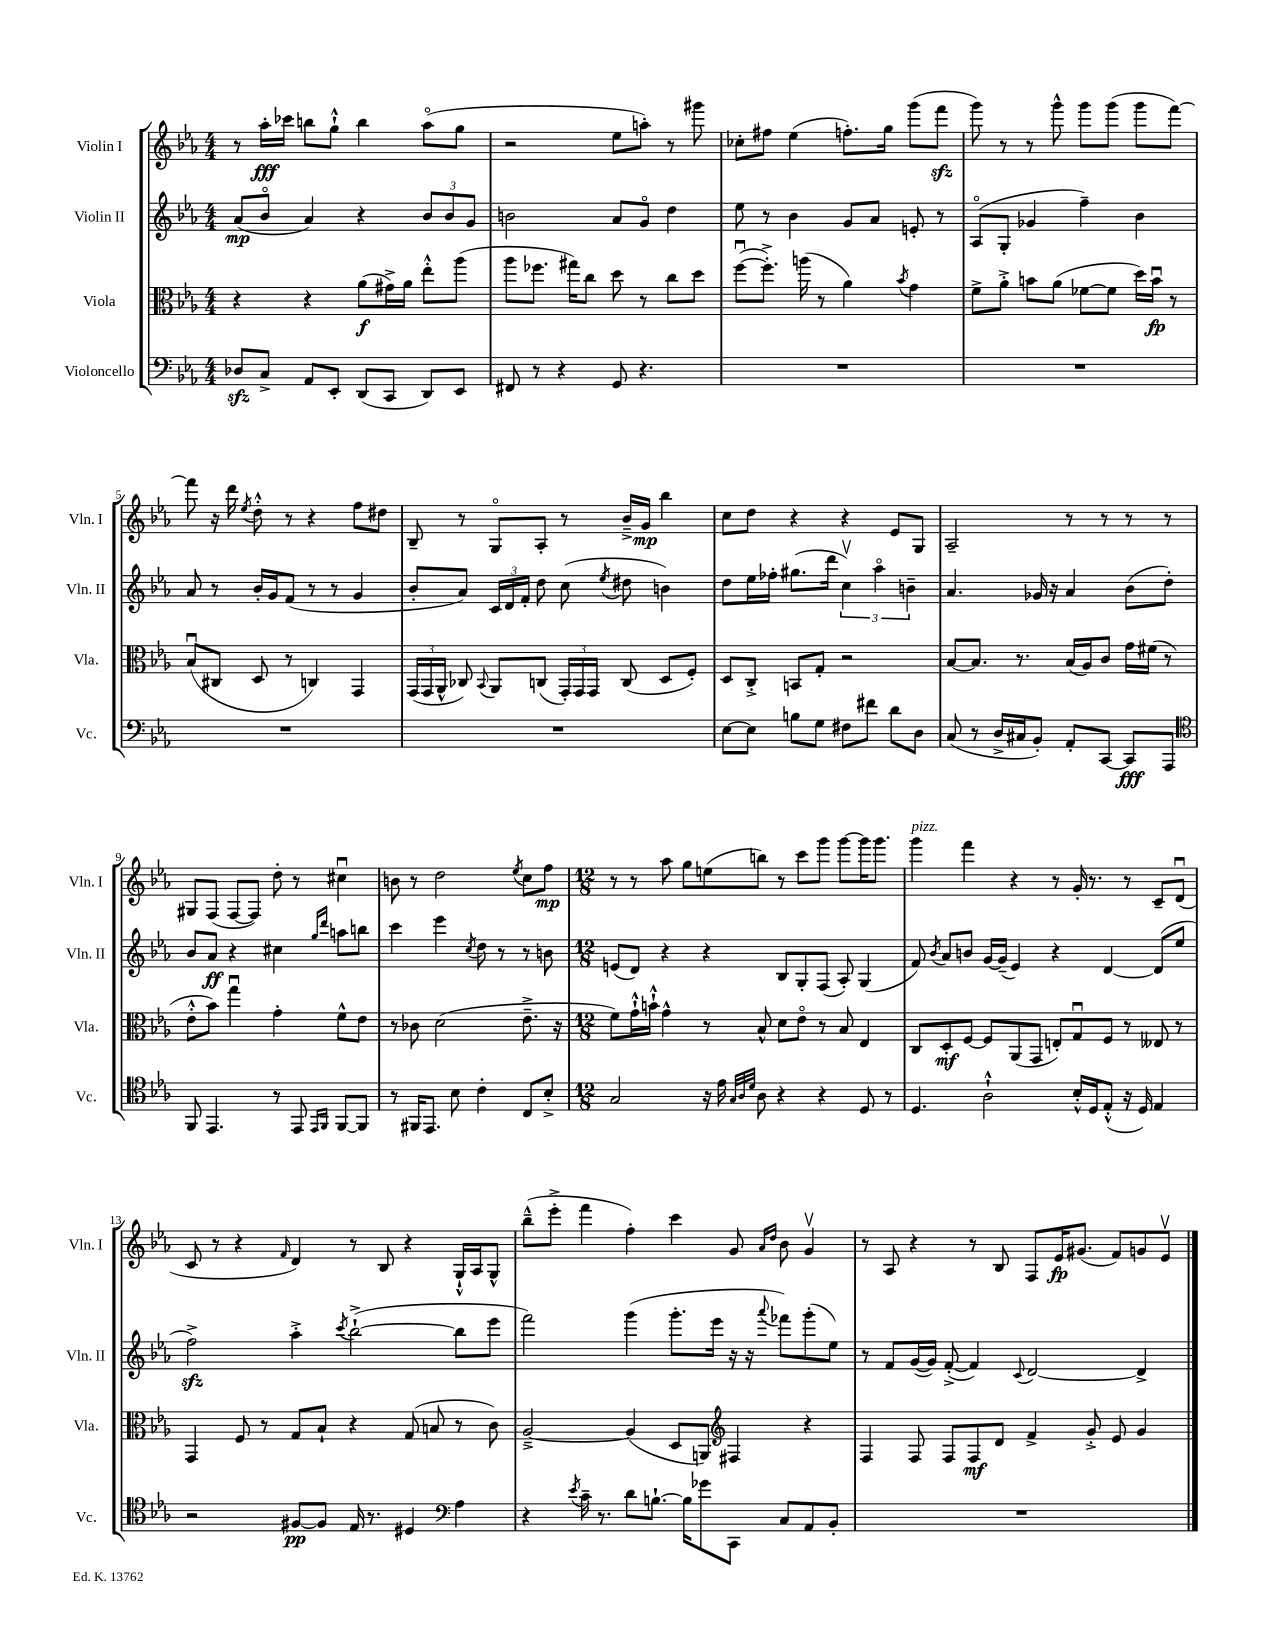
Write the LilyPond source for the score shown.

<<
\new StaffGroup <<
\new Staff = "s0" \with { instrumentName = "Violin I" shortInstrumentName = "Vln. I" } {
    \clef treble \key ees \major \numericTimeSignature \time 4/4
    \autoBeamOff r8 aes''16[-.\fff ces'''16] b''8[ g''8]-!-^ b''4 aes''8[\flageolet( g''8] |
    r2 ees''8[ a''8]-.) r8 gis'''8 |
    ces''8[-. fis''8] ees''4( f''8.[-.) g''16] g'''8[( f'''8]\sfz |
    g'''8) r8 r8 g'''8-^ g'''8[ g'''8]( g'''8[ f'''8]~) |
    f'''8 r16 d'''16 \acciaccatura { ees''8 } d''8-.-^ r8 r4 f''8[ dis''8] |
    bes8-- r8 g8[\flageolet aes8]-. r8 bes'16[---> g'16]\mp bes''4 |
    c''8[ d''8] r4 r4 ees'8[ g8] |
    aes2-- r8 r8 r8 r8 |
    gis8[ f8]( f8[~ f8]) d''8-. r8 cis''4\downbow |
    b'8 r8 d''2 \acciaccatura { ees''8 } c''8[ f''8]\mp |
    \numericTimeSignature \time 12/8 r8 r8 aes''8 g''8[ e''8( b''8]) r8 c'''8[ g'''8] g'''8[~ g'''16 g'''8.] |
    g'''4^\markup { \italic "pizz." } f'''4 r4 r8 g'16-. r8. r8 c'8[-- d'8]\downbow( |
    c'8 r8 r4 \grace { f'16 } d'4) r8 bes8 r4 g16[-!-^ aes16 g8]-^ |
    bes''8[---^( ees'''8]-.-> f'''4 f''4-.) c'''4 g'8 \grace { aes'16[ d''16] } bes'8 g'4\upbow |
    r8 aes8 r4 r8 bes8 f8[ ees'16\fp gis'8.]( f'8[) g'8 ees'8]\upbow \bar "|." |
}
\new Staff = "s1" \with { instrumentName = "Violin II" shortInstrumentName = "Vln. II" } {
    \clef treble \key ees \major \numericTimeSignature \time 4/4
    \autoBeamOff aes'8[\mp( bes'8]\flageolet aes'4) r4 \tuplet 3/2 { bes'8[ bes'8 g'8] } |
    b'2 aes'8[ g'8]\flageolet d''4 |
    ees''8 r8 bes'4 g'8[ aes'8] e'8-. r8 |
    aes8[\flageolet( g8]-. ges'4 f''4--) bes'4 |
    aes'8 r8 bes'16[-. g'16 f'8]( r8 r8 g'4 |
    bes'8[-. aes'8]) \tuplet 3/2 { c'16[ d'16 f'16]-. } d''8 c''8( \acciaccatura { ees''8 } dis''8 b'4) |
    d''8[ ees''16 fes''16]-. gis''8.[( d'''16] \tuplet 3/2 { c''4\upbow) aes''4\flageolet b'4-- } |
    aes'4. ges'16 r16 aes'4 bes'8[( d''8]-.) |
    bes'8[ aes'8]\ff r4 cis''4 \grace { g''16[ d'''16] } a''8[ b''8] |
    c'''4 ees'''4 \acciaccatura { c''8 } d''8 r8 r8 b'8 |
    \numericTimeSignature \time 12/8 e'8[( d'8]) r4 r4 bes8[ g8-. f8]( aes8-.) g4( |
    f'8) \acciaccatura { bes'8 } aes'8[ b'8] g'16[~ g'16]--( ees'4) r4 d'4~ d'8[( ees''8] |
    f''2->\sfz) aes''4-.-> \acciaccatura { c'''8 } bes''2~-!->( bes''8[ ees'''8] |
    f'''2) g'''4( g'''8.[-. ees'''16] r16 r16 \appoggiatura { aes'''8 } fes'''8[) g'''8-.( ees''8]) |
    r8 f'8[ g'16~( g'16]) f'8~-.->( f'4) \appoggiatura { c'8 } d'2~ d'4-> \bar "|." |
}
\new Staff = "s2" \with { instrumentName = "Viola" shortInstrumentName = "Vla." } {
    \clef alto \key ees \major \numericTimeSignature \time 4/4
    \autoBeamOff r4 r4 aes'8[\f( gis'16->) aes'16] ees''8[-.-^ aes''8]( |
    aes''8[ fes''8.] gis''16[) c''8] d''8 r8 c''8[ d''8] |
    f''8[~\downbow( f''8.]-.->) a''16( r8 aes'4) \acciaccatura { bes'8 } g'4 |
    f'8[-> aes'8]-.-> b'8[ aes'8]( fes'8[~ fes'8] d''16[) b'16]\downbow\fp r8 |
    bes8[\downbow( cis8] d8 r8 c4) g,4 |
    \tuplet 3/2 { g,16[( g,16 aes,16]-^ } ces8) \appoggiatura { bes,8 } aes,8[ c8]( \tuplet 3/2 { g,16[-.) g,16 g,16] } c8( d8[ f8]-.) |
    d8[ c8]-.-> b,8[ g8]-. r2 |
    bes8[~ bes8.] r8. bes16[( aes16) c'8] g'16[ fis'16]( r8 |
    ees'8[-.-^ bes'8]) g''4\downbow g'4-. f'8[-^ ees'8] |
    r8 ces'8 d'2( ees'8.---> r16 |
    \numericTimeSignature \time 12/8 f'8[) g'16-!-^ b'16]-!-^ g'4-^ r8 bes8-^ d'8[ ees'8]\flageolet r8 bes8 ees4 |
    c8[ d8-.\mf f8]~ f8[ aes,8( g,8] e8[-.) g8\downbow f8] r8 eeses8 r8 |
    g,4 f8 r8 g8[ bes8]-! r4 g8( b8 r8 c'8) |
    aes2~---> aes4( d8[ a,8]) \clef treble fis4 r4 |
    f4 f8 f8[ f8\mf d'8] f'4-> g'8-.-> ees'8 g'4 \bar "|." |
}
\new Staff = "s3" \with { instrumentName = "Violoncello" shortInstrumentName = "Vc." } {
    \clef bass \key ees \major \numericTimeSignature \time 4/4
    \autoBeamOff des8[\sfz c8]-> aes,8[ ees,8]-. d,8[( c,8] d,8[) ees,8] |
    fis,8 r8 r4 g,8 r4. |
    R1 |
    R1 |
    R1 |
    R1 |
    ees8[~ ees8] b8[ g8] fis8[ fis'8] d'8[ d8] |
    c8( r8 d16[-> cis16 bes,8]-.) aes,8[-. c,8]~ c,8[\fff aes,,8] |
    \clef tenor f,8 ees,4. r8 ees,8 \grace { ees,16[ f,16] } f,8[~ f,8] |
    r8 fis,16[ ees,8.] bes8 c'4-. c8[ bes8]-.-> |
    \numericTimeSignature \time 12/8 g2 r16 ees'16 \grace { g32[ aes32 d'32] } aes8 r4 r4 d8 r8 |
    d4. aes2-!-^ bes16[-.-^ d16 ees8]-.-^( r16 d16) ees4 |
    r2 fis8[~\pp fis8] ees16 r8. dis4 \clef bass aes4 |
    r4 \acciaccatura { ees'8 } c'16-- r8. d'8[ b8.]~-! b16[ ges'8 c,8] c8[ aes,8 bes,8]-. |
    R1. \bar "|." |
}
>>
>>
